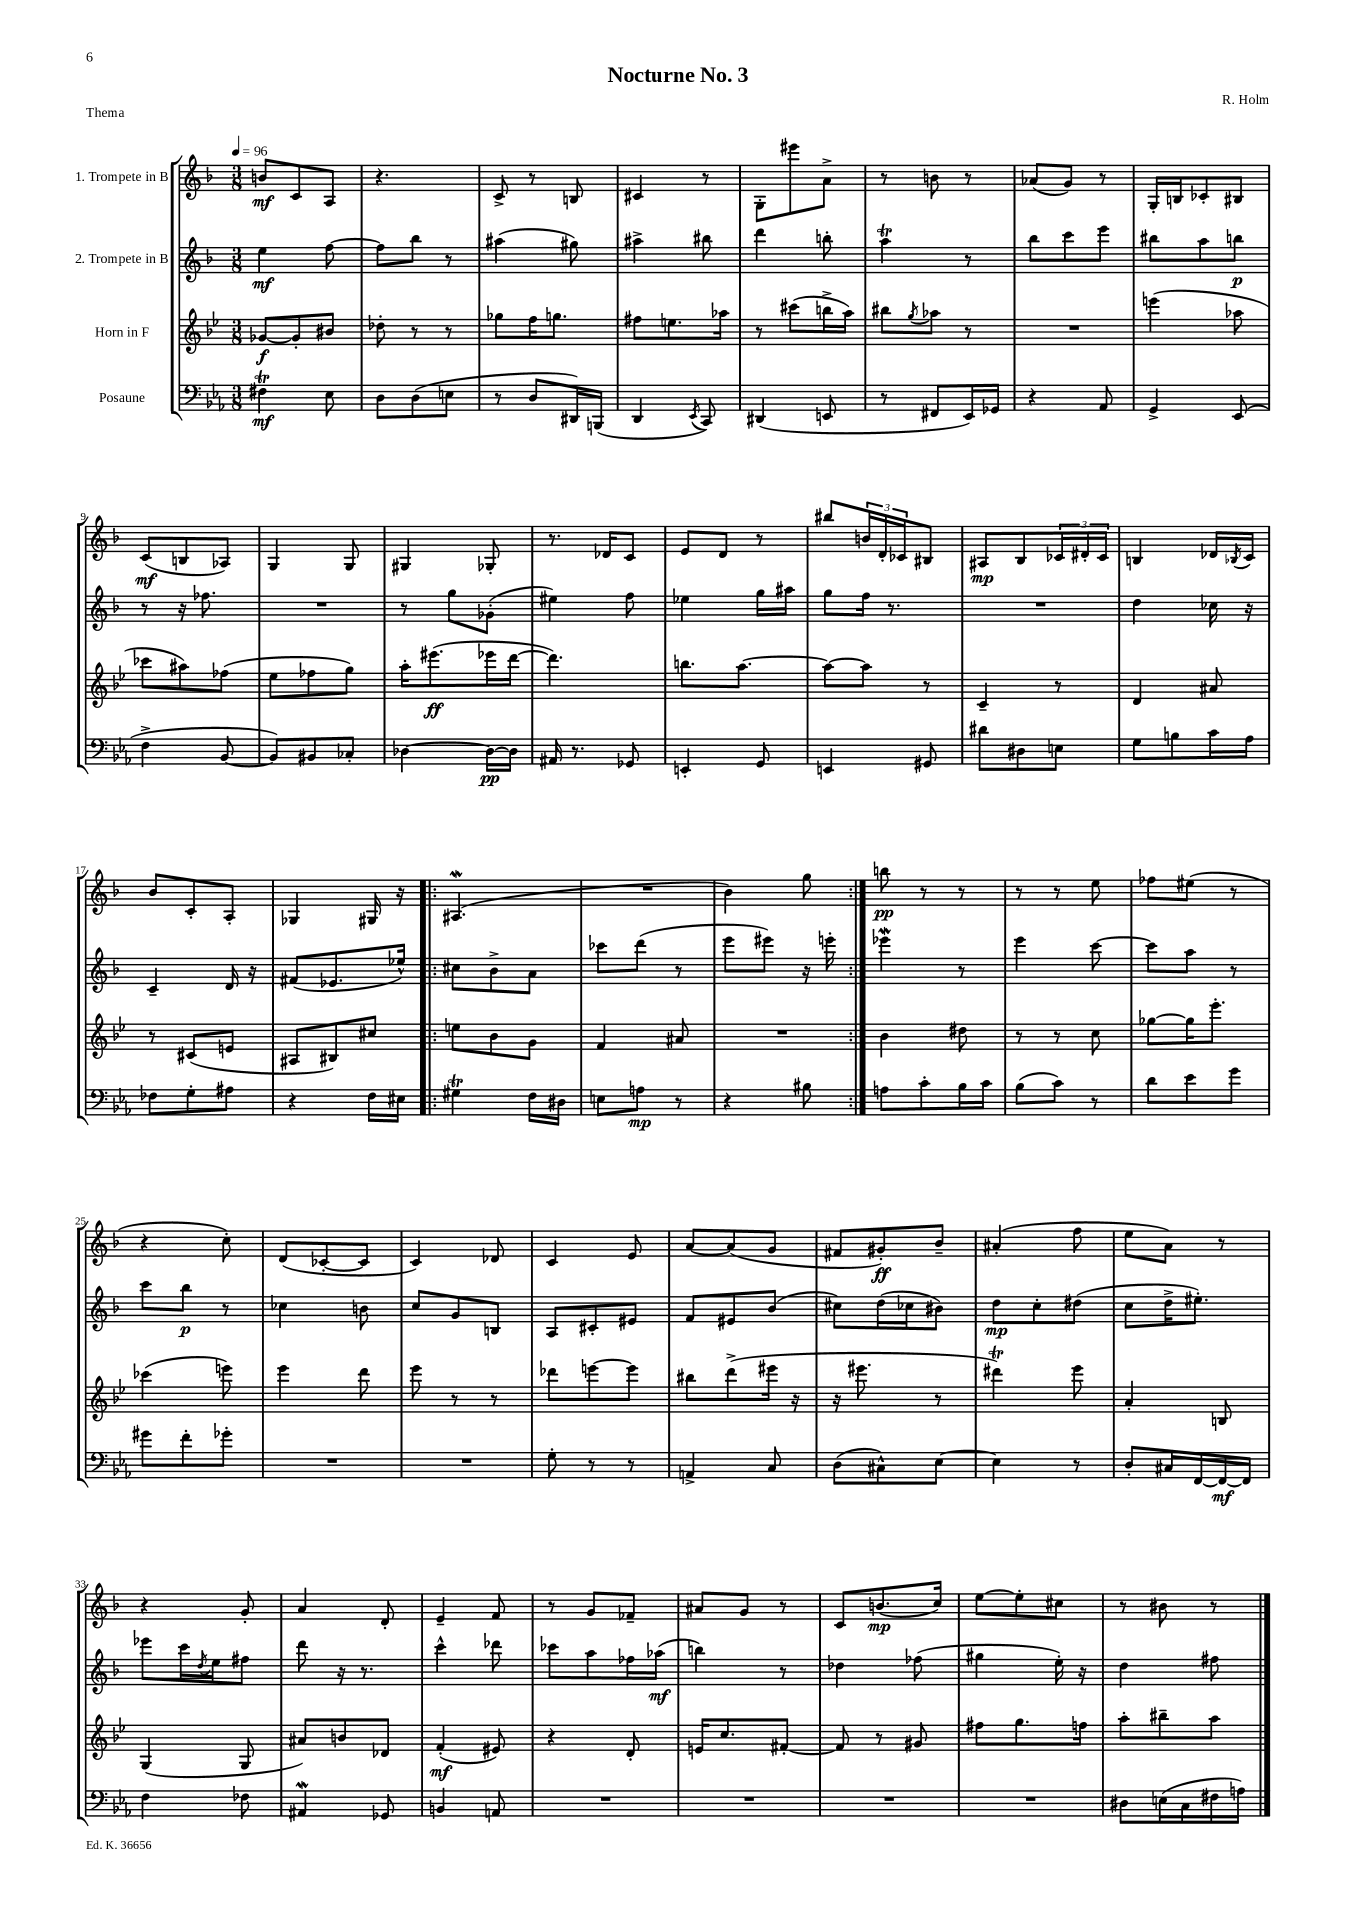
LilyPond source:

\header { title = "Nocturne No. 3" composer = "R. Holm" piece = "Thema" }
<<
\new StaffGroup <<
\new Staff = "s0" \with { instrumentName = "1. Trompete in B" } {
    \clef treble \key f \major \numericTimeSignature \time 3/8 \tempo 4 = 96
    b'8\mf c'8 a8 |
    r4. |
    c'8-> r8 b8 |
    cis'4 r8 |
    g8-. eis'''8 a'8-> |
    r8 b'8 r8 |
    aes'8( g'8) r8 |
    g16-. b16 ces'8-. bis8 |
    c'8\mf( b8 aes8) |
    g4 g8 |
    gis4 ges8-. |
    r8. des'16 c'8 |
    e'8 d'8 r8 |
    bis''8 \tuplet 3/2 { b'16 d'16-. ces'16 } bis8 |
    ais8\mp bes8 \tuplet 3/2 { ces'16 dis'16-. ces'16 } |
    b4 des'16 \acciaccatura { bes8 } c'16 |
    bes'8 c'8-. a8-. |
    ges4 gis16 r16 |
    \repeat volta 2 { ais4.\mordent( |
    R4. |
    bes'4) g''8 | }
    b''8\pp r8 r8 |
    r8 r8 e''8 |
    fes''8 eis''8( r8 |
    r4 c''8-.) |
    d'8( ces'8~-. ces'8 |
    c'4) des'8 |
    c'4 e'8 |
    a'8~ a'8( g'8 |
    fis'8 gis'8-.\ff) bes'8-- |
    ais'4-.( f''8 |
    e''8 a'8) r8 |
    r4 g'8-. |
    a'4 d'8-. |
    e'4-- f'8 |
    r8 g'8 fes'8-- |
    ais'8 g'8 r8 |
    c'8 b'8.\mp( c''16) |
    e''8~ e''8-. cis''8 |
    r8 bis'8 r8 \bar "|." |
}
\new Staff = "s1" \with { instrumentName = "2. Trompete in B" } {
    \clef treble \key f \major \numericTimeSignature \time 3/8
    e''4\mf f''8~ |
    f''8 bes''8 r8 |
    ais''4( gis''8) |
    ais''4-> bis''8 |
    d'''4 b''8-. |
    a''4\trill r8 |
    bes''8 c'''8 e'''8 |
    bis''8 a''8 b''8\p |
    r8 r16 fes''8. |
    R4. |
    r8 g''8 ges'8-.( |
    eis''4) f''8 |
    ees''4 g''16 ais''16 |
    g''8 f''16 r8. |
    R4. |
    d''4 ces''16 r16 |
    c'4-- d'16 r16 |
    fis'8( ees'8. ees''16-^) |
    \repeat volta 2 { cis''8 bes'8-> a'8 |
    ces'''8 d'''8( r8 |
    e'''8 eis'''8) r16 e'''16-. | }
    ees'''4\mordent r8 |
    e'''4 c'''8~ |
    c'''8 a''8 r8 |
    c'''8 bes''8\p r8 |
    ces''4 b'8 |
    c''8 g'8 b8 |
    a8 cis'8-. eis'8 |
    f'8 eis'8 bes'8( |
    cis''8) d''16( ces''16 bis'8) |
    d''8\mp c''8-. dis''8( |
    c''8 d''16-> eis''8.-.) |
    ees'''8 c'''16 \acciaccatura { d''8 } e''16 fis''8 |
    d'''8 r16 r8. |
    c'''4-^ des'''8 |
    ces'''8 a''8 fes''16 aes''16\mf( |
    b''4) r8 |
    des''4 fes''8( |
    gis''4 e''16-.) r16 |
    d''4 fis''8 \bar "|." |
}
\new Staff = "s2" \with { instrumentName = "Horn in F" } {
    \clef treble \key bes \major \numericTimeSignature \time 3/8
    ges'8~\f ges'8-. bis'8 |
    des''8-. r8 r8 |
    ges''8 f''16 g''8. |
    fis''8 e''8. aes''16 |
    r8 cis'''8( b''16-> a''16) |
    bis''8 \acciaccatura { g''8 } aes''8 r8 |
    R4. |
    e'''4( aes''8 |
    ces'''8 ais''8) fes''8( |
    ees''8 fes''8 g''8) |
    a''16-. eis'''8.\ff( ees'''16 d'''16~ |
    d'''4.) |
    b''8. a''8.~ |
    a''8~ a''8 r8 |
    c'4-- r8 |
    d'4 ais'8 |
    r8 cis'8( e'8 |
    ais8 bis8) cis''8 |
    \repeat volta 2 { e''8 bes'8 g'8 |
    f'4 ais'8 |
    R4. | }
    bes'4 dis''8 |
    r8 r8 c''8 |
    ges''8~ ges''16 ees'''8.-. |
    ces'''4( e'''8) |
    ees'''4 d'''8 |
    ees'''8 r8 r8 |
    des'''8 e'''8~ e'''8 |
    bis''8 d'''8->( eis'''16 r16 |
    r16 eis'''8. r8 |
    dis'''4\trill) ees'''8 |
    a'4-. b8 |
    g4( g8 |
    ais'8) b'8 des'8 |
    f'4-.\mf( eis'8) |
    r4 d'8-. |
    e'16 c''8. fis'8~-. |
    fis'8 r8 gis'8 |
    fis''8 g''8. f''16 |
    a''8-. bis''8-- a''8 \bar "|." |
}
\new Staff = "s3" \with { instrumentName = "Posaune" } {
    \clef bass \key ees \major \numericTimeSignature \time 3/8
    fis4\trill\mf ees8 |
    d8 d8( e8 |
    r8 d8 dis,16) b,,16( |
    d,4 \acciaccatura { ees,8 } c,8) |
    dis,4( e,8 |
    r8 fis,8 ees,16) ges,16 |
    r4 aes,8 |
    g,4-> ees,8( |
    f4-> bes,8~ |
    bes,8) bis,8 ces8-. |
    des4~ des16~\pp des16 |
    ais,16 r8. ges,8 |
    e,4-. g,8 |
    e,4 gis,8 |
    dis'8 dis8 e8 |
    g8 b8 c'16 aes16 |
    fes8 g8-. ais8 |
    r4 f16 eis16 |
    \repeat volta 2 { gis4\trill f16 dis16 |
    e8 a8\mp r8 |
    r4 bis8 | }
    a8 c'8-. bes16 c'16 |
    bes8( c'8) r8 |
    d'8 ees'8 g'8 |
    gis'8 f'8-. ges'8-. |
    R4. |
    R4. |
    g8-. r8 r8 |
    a,4-> c8 |
    d8( cis8-^) ees8~ |
    ees4 r8 |
    d8-. cis16 f,16~ f,16~\mf f,16 |
    f4 fes8 |
    ais,4\mordent ges,8 |
    b,4 a,8 |
    R4. |
    R4. |
    R4. |
    R4. |
    dis8 e16( c16 fis16 a16) \bar "|." |
}
>>
>>
